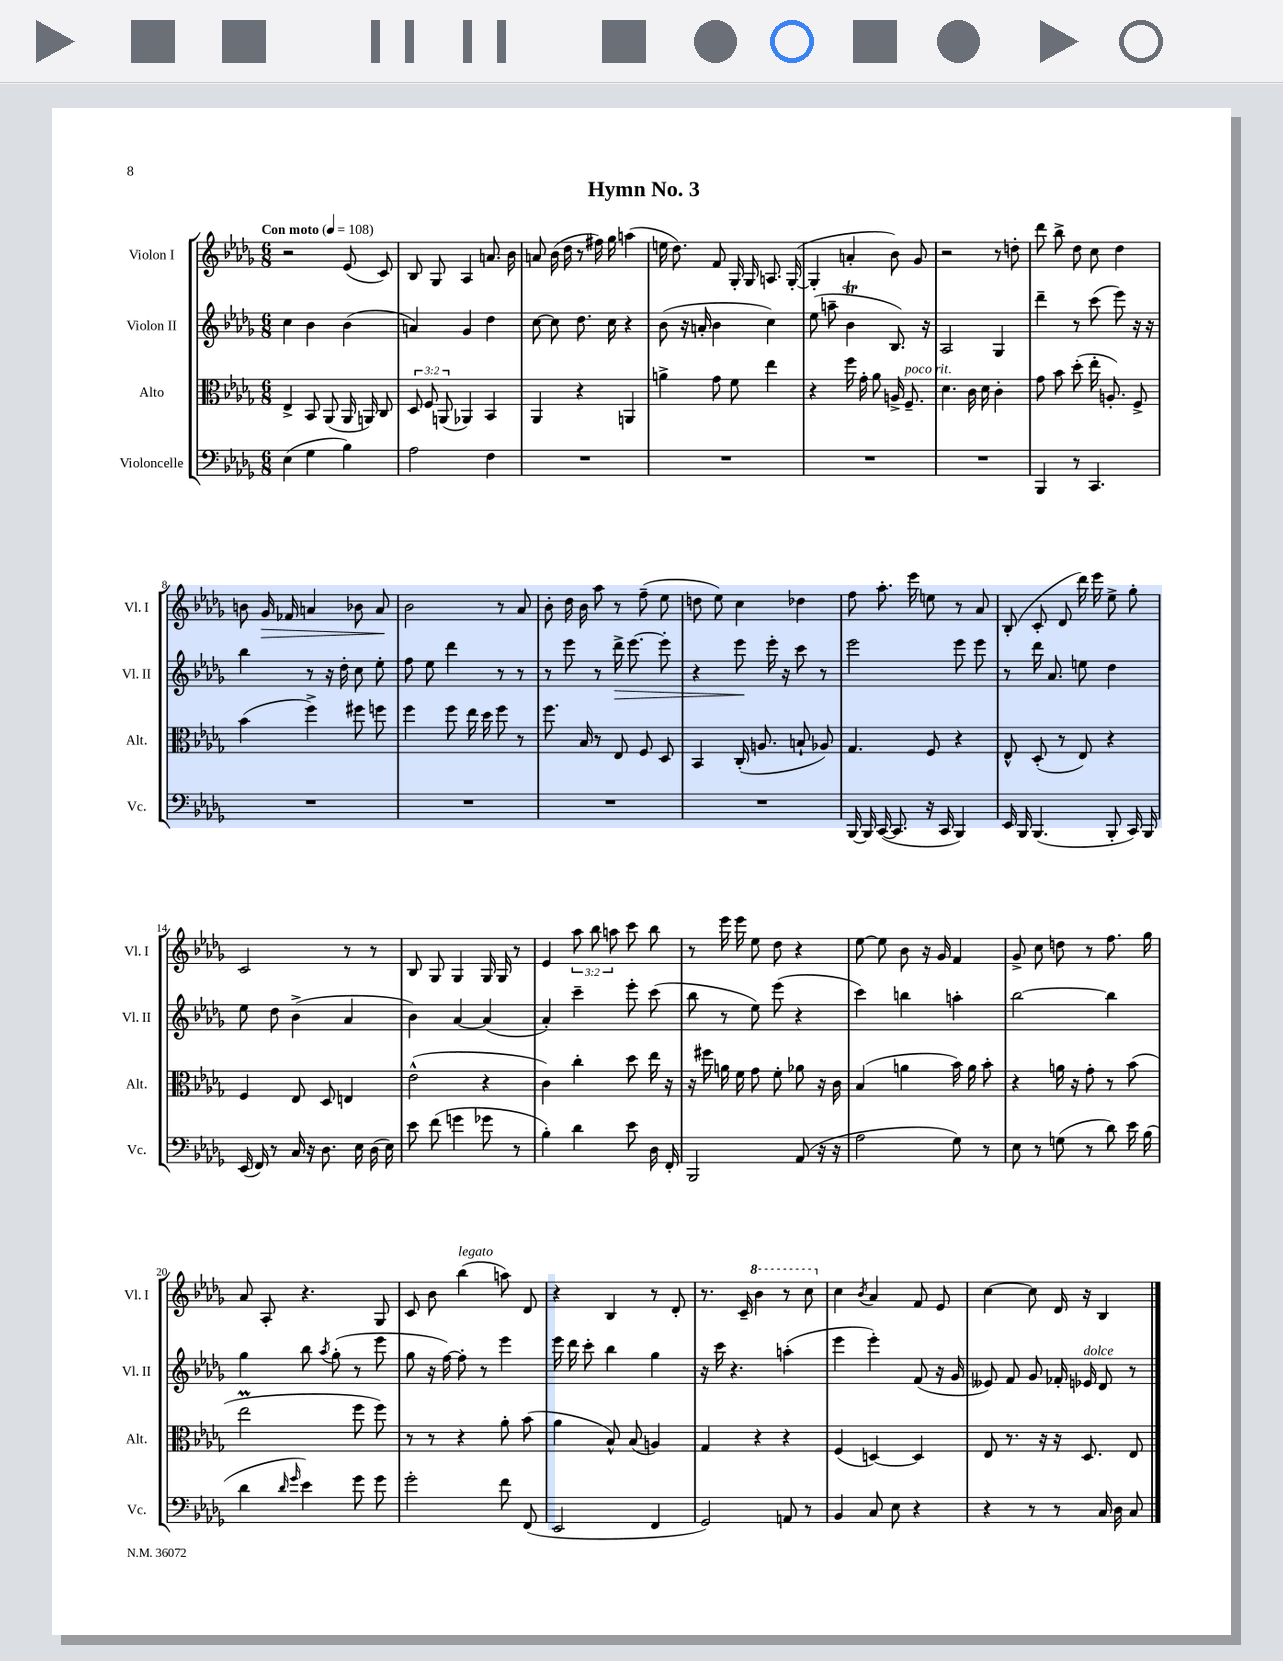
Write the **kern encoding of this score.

**kern	**kern	**kern	**dynam	**kern	**dynam
*part4	*part3	*part2	*part2	*part1	*part1
*staff4	*staff3	*staff2	*staff2	*staff1	*staff1
*I"Violoncelle	*I"Alto	*I"Violon II	*	*I"Violon I	*
*I'Vc.	*I'Alt.	*I'Vl. II	*	*I'Vl. I	*
*clefF4	*clefC3	*clefG2	*	*clefG2	*
*k[b-e-a-d-g-]	*k[b-e-a-d-g-]	*k[b-e-a-d-g-]	*	*k[b-e-a-d-g-]	*
*M6/8	*M6/8	*M6/8	*	*M6/8	*
*MM108	*MM108	*MM108	*	*MM108	*
=1	=1	=1	=1	=1	=1
!	!	!	!	!LO:TX:a:B:t=Con moto	!
(4E-\	4E-^/	4cc\	.	2r	.
4G-\	8BB-/	4b-\	.	.	.
.	(8AA-/	.	.	.	.
4B-\)	16AA-/	(4b-\	.	(8e-/	.
.	16AAn/)	.	.	.	.
.	8C/	.	.	8c/)	.
=2	=2	=2	=2	=2	=2
2A-\	12D-/	4an/)	.	8B-/	.
.	12F/	.	.	.	.
.	.	.	.	8G-/	.
.	(12AAn/	.	.	.	.
.	4AA-X/)	4g-/	.	4A-/	.
4F\	4BB-/	4dd-\	.	8.an/	.
.	.	.	.	16b-\	.
=3	=3	=3	=3	=3	=3
2.r	4AA-/	[8cc\	.	8an/	.
.	.	8cc\]	.	(16b-\	.
.	.	.	.	16dd-\	.
.	4r	8.dd-\	.	8r	.
.	.	.	.	16ff#X\)	.
.	.	16cc\	.	16gg-\	.
.	4AAn/	4r	.	(4aan\	.
=4	=4	=4	=4	=4	=4
2.r	4an^\	(8b-\	.	16een\	.
.	.	.	.	8.dd-\)	.
.	.	16r	.	.	.
.	.	16an'/	.	.	.
.	8g-\	4b-\	.	8f/	.
.	8f\	.	.	16G-'/	.
.	.	.	.	16G-/	.
.	4ee-\	4cc\)	.	8.An/	.
.	.	.	.	([16G-'/	.
=5	=5	=5	=5	=5	=5
2.r	4r	(8ee-\	.	4G-'/]	.
.	.	8aan~\	.	.	.
.	16ff\	4b-T\	.	4an'/	.
.	16g-'\	.	.	.	.
.	8a-\	.	.	.	.
.	16An^/	8.B-/)	.	8b-\)	.
!	!LO:TX:a:i:t=poco rit.	!	!	!	!
.	8.F~/	.	.	.	.
.	.	.	.	8g-/	.
.	.	16r	.	.	.
=6	=6	=6	=6	=6	=6
2.r	4.d-\	2A-/	.	2r	.
.	16c\	.	.	.	.
.	16d-\	.	.	.	.
.	4c'\	4G-/	.	8r	.
.	.	.	.	8ddn'\	.
=7	=7	=7	=7	=7	=7
4BBB-/	8g-\	4ddd-~\	.	8ddd-\	.
.	8b-\	.	.	8bb-^\	.
8r	(8dd-'\	8r	.	8dd-\	.
4.CC/	16ee-'\	(8ccc\	.	8cc\	.
.	8.An'/)	.	.	.	.
.	.	8eee-\)	.	4dd-\	.
.	8F^/	16r	.	.	.
.	.	16r	.	.	.
!!LO:LB:g=z
=8	=8	=8	=8	=8	=8
2.r	(4b-\	4bb-\	.	8bn\	.
!	!	!	!	!	!LO:HP:b
.	.	.	.	16g-/	>
.	.	.	.	16f-X/	.
.	4ff^\)	8r	.	4an/	.
.	.	16r	.	.	.
.	.	16dd-'\	.	.	.
.	8ff#X\	8cc\	.	8b-X\	.
.	8ffn\	8ee-'\	.	8a/	.
.	.	.	.	.	]
=9	=9	=9	=9	=9	=9
2.r	4ff\	8ff\	.	2b-\	.
.	.	8ee-\	.	.	.
.	8ff\	4ddd-\	.	.	.
.	16ee-\	.	.	.	.
.	16dd-\	.	.	.	.
.	8ff\	8r	.	8r	.
.	8r	8r	.	8a-/	.
=10	=10	=10	=10	=10	=10
2.r	8.ff\	8r	.	8b-'\	.
.	.	8eee-\	.	16dd-\	.
.	16B-/	.	.	16b-\	.
.	8r	8r	.	8aa-\	.
!	!	!	!LO:HP:b	!	!
.	8E-/	16ddd-^\	>	8r	.
.	.	[8.eee-\	.	.	.
.	8F/	.	.	(8ff~\	.
.	8D-/	8eee-'\]	.	8ee-\	.
=11	=11	=11	=11	=11	=11
2.r	4BB-/	4r	.	8ddn\	.
.	.	.	.	8ee-\)	.
.	(16C'/	8eee-\	.	4cc\	.
.	8.An/	.	.	.	.
.	.	16eee-'\	]	.	.
.	.	16r	.	.	.
.	8Bn`/	8ccc\	.	4dd-X\	.
.	8A-X/)	8r	.	.	.
=12	=12	=12	=12	=12	=12
[16BBB-/	4.G-/	2eee-\	.	8ff\	.
16BBB-/]	.	.	.	.	.
([16CC/	.	.	.	8.aa-'\	.
8.CC/]	.	.	.	.	.
.	.	.	.	16eee-\	.
16r	8F/	.	.	8een\	.
16CC/	.	.	.	.	.
4BBB-/)	4r	8eee-\	.	8r	.
.	.	8eee-\	.	8a-/	.
=13	=13	=13	=13	=13	=13
16EE-/	8E-^^/	8r	.	(8B-'/	.
16BBB-/	.	.	.	.	.
(4.BBB-/	(8D-'/	16ddd-\	.	8c'/	.
.	.	8.a-/	.	.	.
.	8r	.	.	8d-/	.
.	8E-/)	8een\	.	16ddd-\)	.
.	.	.	.	16eee-\	.
8BBB-'/	4r	4dd-\	.	8ee-^\	.
16CC/)	.	.	.	8gg-'\	.
16BBB-/	.	.	.	.	.
!!LO:LB:g=z
=14	=14	=14	=14	=14	=14
(16EE-/	4F/	8ee-\	.	2c/	.
16FF/)	.	.	.	.	.
8r	.	8dd-\	.	.	.
16C/	8E-/	(4b-^\	.	.	.
16r	.	.	.	.	.
8.D-\	8D-/	.	.	.	.
.	4En/	4a-/	.	8r	.
16E-\	.	.	.	.	.
(16D-\	.	.	.	8r	.
16E-\)	.	.	.	.	.
=15	=15	=15	=15	=15	=15
8e-\	(2e-^^\	4b-\)	.	8B-/	.
(8f\	.	.	.	8G-/	.
4gn\	.	[4a-/	.	4G-/	.
8g-X\	4r	(4a-/]	.	16G-/	.
.	.	.	.	16G-/	.
8r	.	.	.	8r	.
=16	=16	=16	=16	=16	=16
4B-'\)	4c\)	4a-'/)	.	4e-/	.
4d-\	4cc'\	4ccc~\	.	12aa-\	.
.	.	.	.	12bb-\	.
.	.	.	.	12aan\	.
8e-\	8dd-\	8eee-'\	.	8ccc\	.
16D-\	16ee-\	(8ccc\	.	8bb-\	.
16FF'/	16r	.	.	.	.
=17	=17	=17	=17	=17	=17
2BBB-/	16r	8bb-\	.	8r	.
.	16ff#X\	.	.	.	.
.	16an\	8r	.	16eee-\	.
.	16f\	.	.	16eee-\	.
.	8g-\	8ee-\)	.	8ee-\	.
.	8f'\	(8eee-\	.	8dd-\	.
(8AA-/	8a-X\	4r	.	4r	.
16r	16r	.	.	.	.
16r	16c\	.	.	.	.
=18	=18	=18	=18	=18	=18
2A-\	(4B-/	4ccc\)	.	[8ee-\	.
.	.	.	.	8ee-\]	.
.	4an\	4bbn\	.	8b-\	.
.	.	.	.	16r	.
.	.	.	.	16g-/	.
8G-\)	16b-\)	4aan'\	.	4f/	.
.	16a\	.	.	.	.
8r	8b-'\	.	.	.	.
=19	=19	=19	=19	=19	=19
8E-\	4r	[2bb-\	.	8g-^/	.
8r	.	.	.	8cc\	.
(8Gn\	16an\	.	.	8ddn\	.
.	16r	.	.	.	.
8r	8g-'\	.	.	8r	.
8d-\)	8r	4bb-\]	.	8.ff\	.
16e-\	(8b-\	.	.	.	.
(16B-\	.	.	.	16gg-\	.
!!LO:LB:g=z
=20	=20	=20	=20	=20	=20
4d-\	2ee-M\	4gg-\	.	8a-/	.
.	.	.	.	8A-'/	.
16qqd-/	.	.	.	.	.
16qqg-/	.	.	.	.	.
4e-\)	.	8bb-\	.	4.r	.
.	.	8qaa-/	.	.	.
.	.	(8gg-'\	.	.	.
8g-\	8ff\	8r	.	.	.
8g-\	8ff\)	8eee-\	.	8G-/	.
=21	=21	=21	=21	=21	=21
2g-'\	8r	8gg-\	.	8c/	.
.	8r	16r	.	8b-\	.
.	.	[16ff\)	.	.	.
!	!	!	!	!LO:TX:a:i:t=legato	!
.	4r	8ff'\]	.	(4bb-\	.
.	.	8r	.	.	.
8f\	8a-'\	4eee-\	.	8aan\)	.
(8FF/	(8b-\	.	.	8d-/	.
=22	=22	=22	=22	=22	=22
2EE-/	4a-\	16eee-\	.	4r	.
.	.	16ddd-\	.	.	.
.	.	8ccc'\	.	.	.
.	8B-^^/)	4bb-\	.	4B-/	.
.	(8B-/	.	.	.	.
4FF/	4An/)	4gg-\	.	8r	.
.	.	.	.	8d-'/	.
=23	=23	=23	=23	=23	=23
2GG-/)	4G-/	16r	.	8.r	.
.	.	16ccc\	.	.	.
.	.	4.r	.	.	.
.	.	.	.	16c~/	.
*	*	*	*	*8va	*
.	4r	.	.	4bb-\	.
8AAn/	4r	(4aan'\	.	8r	.
8r	.	.	.	8ccc\	.
=24	=24	=24	=24	=24	=24
*	*	*	*	*X8va	*
4BB-/	(4F/	4eee-\	.	4cc\	.
.	.	.	.	8qb-/	.
8C/	[4Dn/)	4eee-'\)	.	4a-/	.
8E-\	.	.	.	.	.
4r	4D/]	(8f/	.	8f/	.
.	.	16r	.	8e-/	.
.	.	16g-/	.	.	.
=25	=25	=25	=25	=25	=25
4r	8E-/	8e--X/)	.	[4cc\	.
.	8.r	8f/	.	.	.
8r	.	8g-/	.	8cc\]	.
.	16r	.	.	.	.
8r	16r	16f-X'/	.	16d-/	.
!	!	!LO:TX:a:i:t=dolce	!	!	!
.	8.D-/	16e-X/	.	16r	.
16C/	.	8d-/	.	4B-/	.
16D-\	.	.	.	.	.
8C/	8E-/	8r	.	.	.
==	==	==	==	==	==
*-	*-	*-	*-	*-	*-
